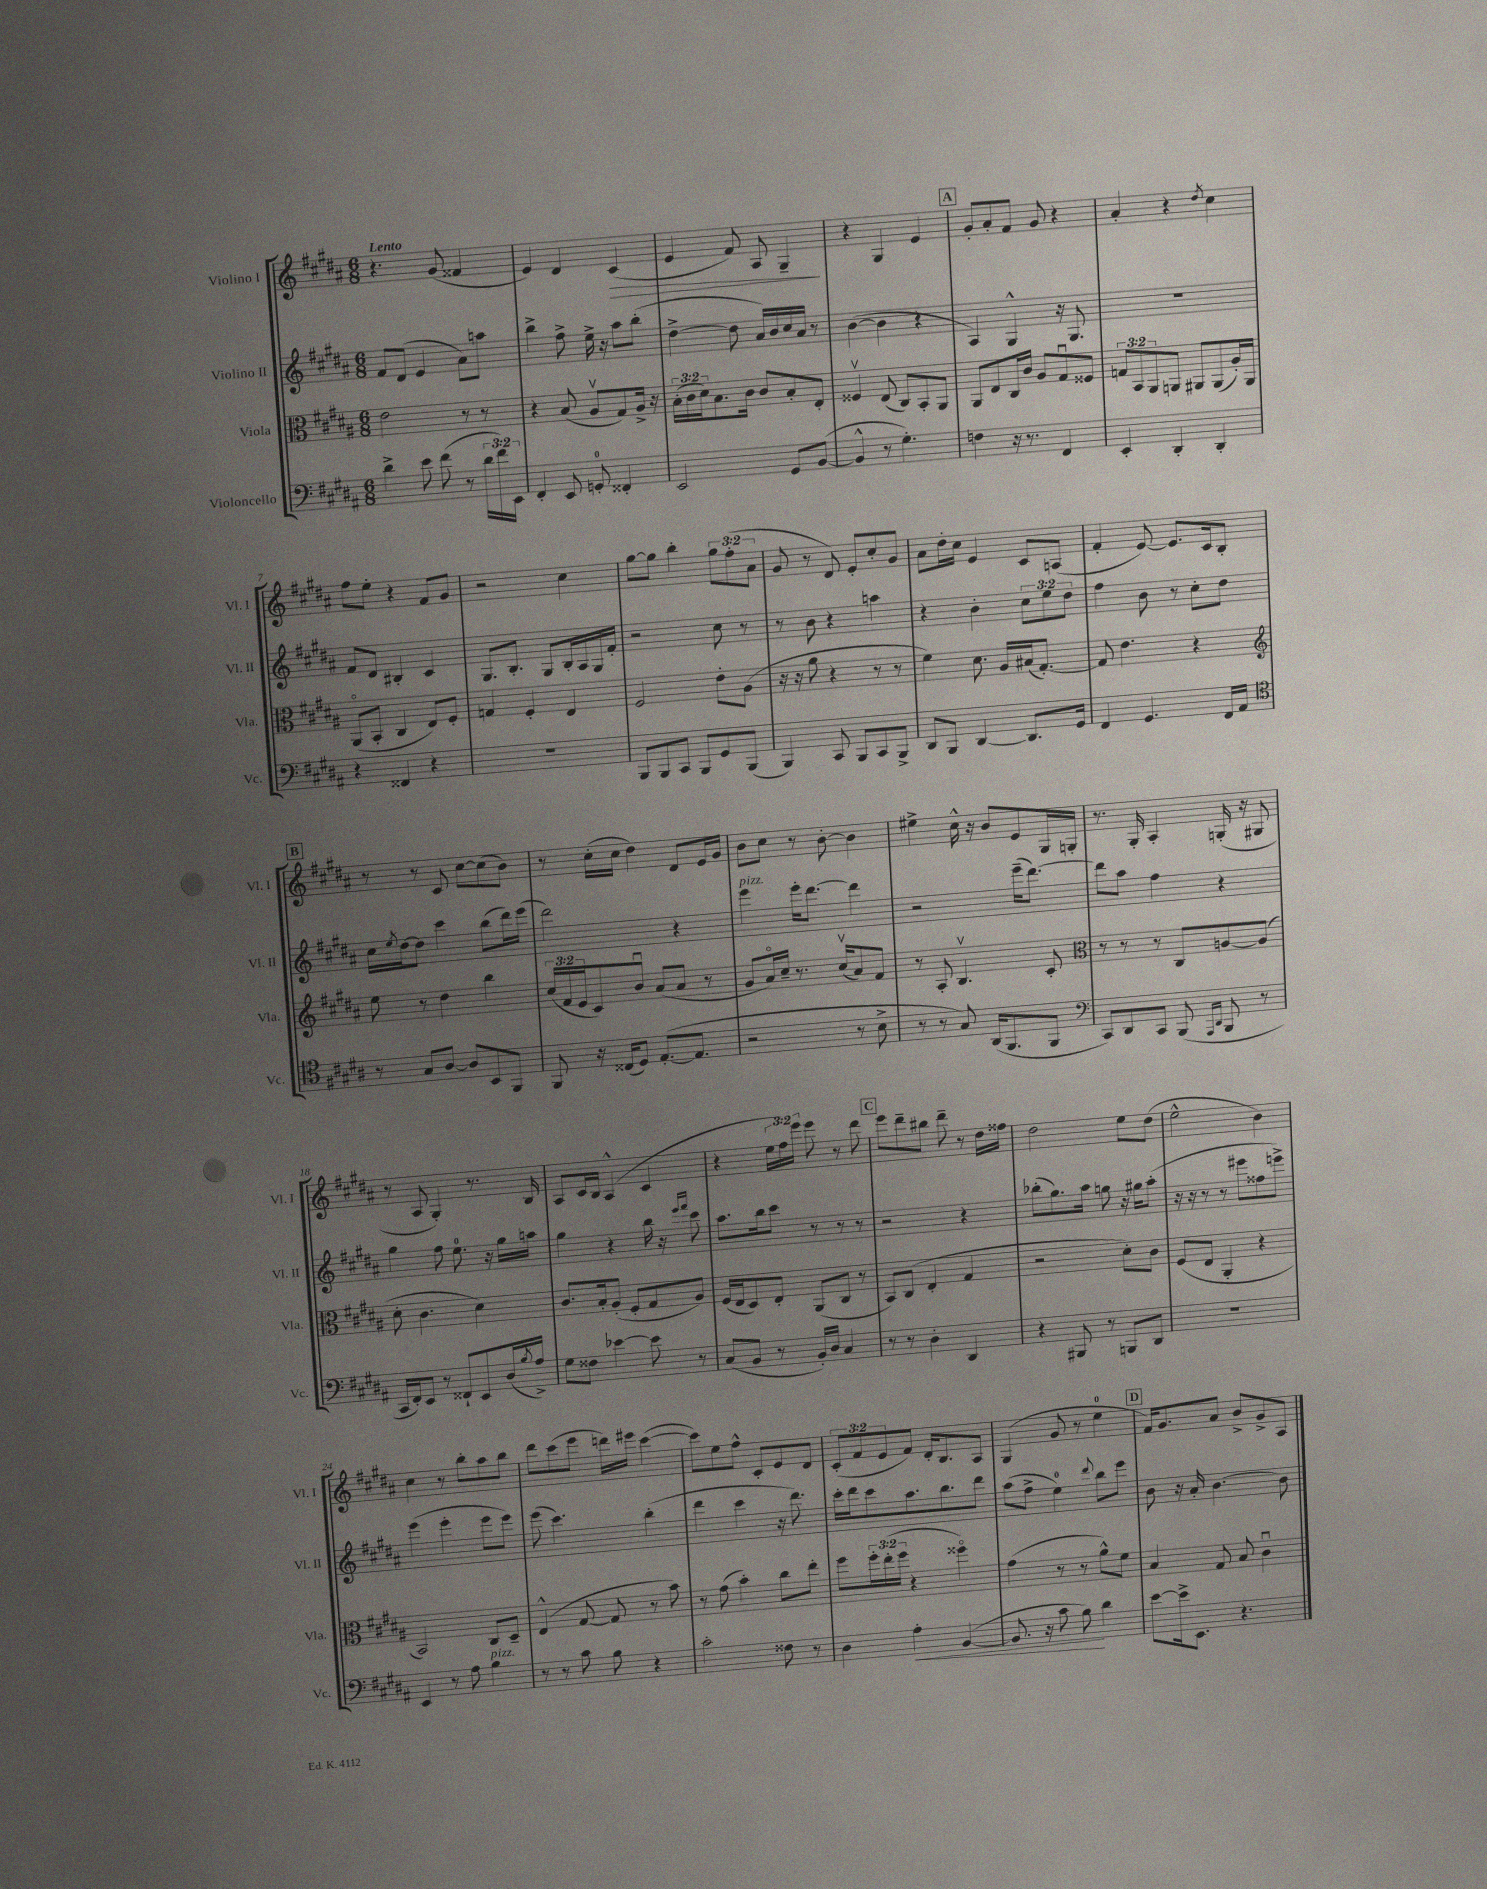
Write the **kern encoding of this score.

**kern	**kern	**kern	**kern
*staff4	*staff3	*staff2	*staff1
*clefF4	*clefC3	*clefG2	*clefG2
*k[f#c#g#d#a#]	*k[f#c#g#d#a#]	*k[f#c#g#d#a#]	*k[f#c#g#d#a#]
*M6/8	*M6/8	*M6/8	*M6/8
4d#^	2e	8f#	4.r
.	.	(8d#	.
8e	.	4e	.
(8f#	.	.	(8g#
8r	8r	8a#)	4f##
24d#	8r	8aa	.
24f#)	.	.	.
24EE	.	.	.
=	=	=	=
4FF#'	4r	4bb^	4e)
8EE	(8B	8ff#^	4d#
8GG'	8A#v	16ee^	.
.	.	16r	.
4FF##'	8G#)	8aa#	(4c#
.	16A#^	(8bb'	.
.	16r	.	.
=	=	=	=
2EE	(24B'	[4dd#^	4e
.	24c#	.	.
.	24d#)	.	.
.	8.B	.	.
.	.	8dd#]	8f#)
.	16c#	.	.
.	8c#	16a#)	8A#
.	.	16b	.
8GG#	8B'	16cc#	4G#~
.	.	16a#	.
([8BB	8E'	8r	.
=	=	=	=
4BB^^]	4F##v	([4b	4r
8r	(8E	4b]	4G#
4.G#')	8C#)	.	.
.	8BB'	4r	4e
.	8AA#	.	.
=	=	=	=
4F	8AA#	4A#)	8g#'
.	8E	.	8a#'
16r	16C#	4G#^^	8f#
8.r	16c#	.	.
.	8A#	.	8g#
4FF#	8G#u	16r	4r
.	.	8.G#	.
.	8F##	.	.
=	=	=	=
4EE'	12G	2.r	4a#'
.	12BB	.	.
.	12AA#	.	.
4DD#'	8AA	.	4r
.	8AA#	.	.
.	.	.	8qdd#
4DD#'	(8AA#	.	4cc#
.	16A#')	.	.
.	16AA#	.	.
=	=	=	=
4r	(8AA#o	8f#	8ff#
.	8BB'	8d#	8ee'
4FF##	4C#	4B#'	4r
4r	8E)	4c#	8f#
.	8F#'	.	8g#
=	=	=	=
2.r	4G	8.G#	2r
.	.	8.B'	.
.	4F#'	.	.
.	.	8G#	.
.	4E	16B'	4cc#
.	.	16A#	.
.	.	16G#	.
.	.	16f#'	.
=	=	=	=
8BBB	2F#	2r	[8gg#
8BBB	.	.	8gg#]
8CC#	.	.	4bb'
8BBB	.	.	.
8GG#	8e'	8cc#	12gg#
.	.	.	(12ff#'
(8BBB	(8A#	8r	.
.	.	.	12a#
=	=	=	=
4BBB)	16r	8r	8g#
.	16r	.	.
.	8a#	8b	8r
8CC#	4r	4r	8d#)
8BBB	.	.	8e'
8CC#	8r	4aa	8cc#'
8BBB^	8r	.	8g#
=	=	=	=
8DD#	4f#)	4r	8a#
8BBB	.	.	16dd#'
.	.	.	16cc#
[4DD#	8.d#	4b'	4e
.	16A#	.	.
8.DD#]	(16B#	12cc#	8c#
.	[8.G#')	.	.
.	.	12ee	.
.	.	.	(8A
.	.	12dd#	.
16GG#	.	.	.
=	=	=	=
4FF#	8G#]	4ff#	4f#'
.	4.e	.	.
4.GG#	.	8b	[8e)
.	.	8r	8.e]
.	4r	8cc#'	.
.	.	.	16c#
16FF#	.	8dd#	8B'
16AA#	.	.	.
=	=	=	=
*clefC4	*clefG2	*	*
8r	8ee	16cc#	8r
.	.	8qee	.
.	.	[16dd#	.
8G#	8r	8dd#]	8r
[8A#	4dd#	4ccc#	8c#
8A#]	.	.	[8cc#
8BB	4bb	(8bb	(8cc#]
8FF#	.	16ddd#)	8b)
.	.	(16eee	.
=	=	=	=
8FF#	(24cc#	2ddd#)	8r
.	24f#	.	.
.	24e	.	.
16r	8c#)	.	(16cc#'
(16C##	.	.	16cc#
8D#)	8bu	.	4dd#)
([8.E'	(8a#	.	.
.	8a#	4r	8d#
8.E]	.	.	.
.	8r	.	16e
.	.	.	16g#
=	=	=	=
2r	8g#	4eee	8b
.	16a#o)	.	8cc#
.	16cc#~	.	.
.	8.r	16eee'	8r
.	.	[8.ddd#	.
.	.	.	[8b'
.	(16cc#v	.	.
8r	8a#)	4ddd#]	4b]
8B^	8f#	.	.
=	=	=	=
8r	8r	2r	4ee#^
8r	8A#'	.	.
8G#)	4.Bv	.	16cc#^^
.	.	.	16r
(16AA#	.	.	8b
8.FF#	.	.	.
.	.	(16eee~	8e
.	.	[8.ddd#)	.
8FF#	8c#'	.	16G#
.	.	.	16G'
=	=	=	=
*clefF4	*clefC3	*	*
8CC#)	8r	8ddd#]	8.r
8DD#	8r	8aa#	.
.	.	.	16G#'
8CC#	8r	4ff#	4A#'
(8BBB	8C#	.	.
16qqAAA#	.	.	.
16qqDD#	.	.	.
8BBB	[8A	4r	(16G'
.	.	.	16r
8r	(8A]	.	8G#
=	=	=	=
16CC#	8d#'	4gg#	8r
16FF#')	.	.	.
8EE	4.c#	.	8A#
8r	.	8ff#	4G#')
8FF##`	.	8.ee	.
8EE	4d#)	.	8.r
.	.	16r	.
(16D#	.	16gg#	.
8qB	.	.	.
16A#^)	.	16aa	16B
=	=	=	=
8G#	8.c#	4gg#	8A#
8F##	.	.	16c#
.	16B'	.	16B
[4e-	(8A#'	4r	(4A#^^
.	8F#'	.	.
8e-]	8G#	16bb	4c#
.	.	16r	.
.	.	16qqeee	.
.	.	16qqfff#	.
8r	8A#)	8ccc#	.
=	=	=	=
(8C#	(16F#	8.aa#	4r
.	16E	.	.
8BB	8D#)	.	.
.	.	16bb	.
8r	8E'	8ccc#	24ee
.	.	.	24ff#)
.	.	.	24eee
16BB')	(8AA#	8r	8eee
16D#	.	.	.
4C#	8C#	8r	8r
.	8r	8r	8ddd#
=	=	=	=
8r	8BB)	2r	8eee
8r	(8C#	.	8ddd#~
4D#'	4E'	.	8bb#
.	.	.	8ddd#~
4DD#	4G#	4r	8r
.	.	.	16dd#
.	.	.	16ff##
=	=	=	=
4r	2r	(8bb-'	2dd#
.	.	8.gg#)	.
8BBB#	.	.	.
.	.	16aa#	.
8r	.	8gg	.
8BBB	8d#')	16r	8ee
.	.	16gg#	.
8DD#	8c#	(8aa#'	(8dd#
=	=	=	=
2.r	(8F#	16r	2ee^^
.	.	16r	.
.	8E	8r	.
.	4AA#'	8r	.
.	.	8eee#	.
.	4r	8ff##	4b)
.	.	8eee^)	.
=	=	=	=
4EE	2BB)	(4eee	4cc#
8r	.	4eee'	8r
8A#	.	.	8bb'
4B	8C#	8eee	8aa#
.	8D#~	8eee)	8bb
=	=	=	=
8r	(4E^^	(8eee	8ddd#
8r	.	4.ccc#)	(8ccc#
8c#	[8G#	.	8eee
8B	8G#]	.	16ddd)
.	.	.	16eee#
4r	8r	(4bb'	([4ccc#
.	8b)	.	.
=	=	=	=
2c#'	8r	4ddd#	8ccc#])
.	(8g#	.	8ee
.	4b')	4ccc#	8ff#^^
.	.	.	8c#'
8F##	8cc#	16r	8e
.	.	8.ddd#)	.
8r	8ee'	.	8d#
=	=	=	=
4D#	8ff#	16ccc#'	(12c#'
.	.	16ddd#	.
.	.	.	12f#
.	24ff#'	8ccc#	.
.	(24ee'	.	12e
.	24ff#	.	.
4A#'	4r	8.aa#	8f#)
.	.	.	16d#'
.	.	8.bb	8.B
([4BB	4ff##o)	.	.
.	.	8ddd#	8A#
=	=	=	=
8.BB]	(4g#	(8aa#	(4G#
.	.	8ff#^	.
16r	.	.	.
8c#	8r	4ee)	8g#
8B)	8r	.	8r
.	.	8qqddd#	.
4d#	8a#^^)	8bb	4ee
.	8f#	8eee	.
=	=	=	=
[8e	4B	8b	16f#)
.	.	.	8.g#
16e^]	.	16r	.
8.EE	.	16a#'	.
.	8G#	[4.b	8a#
4.r	8B	.	8b^
.	4c#u	.	8g#^
.	.	8b]	8A#
==	==	==	==
*-	*-	*-	*-
